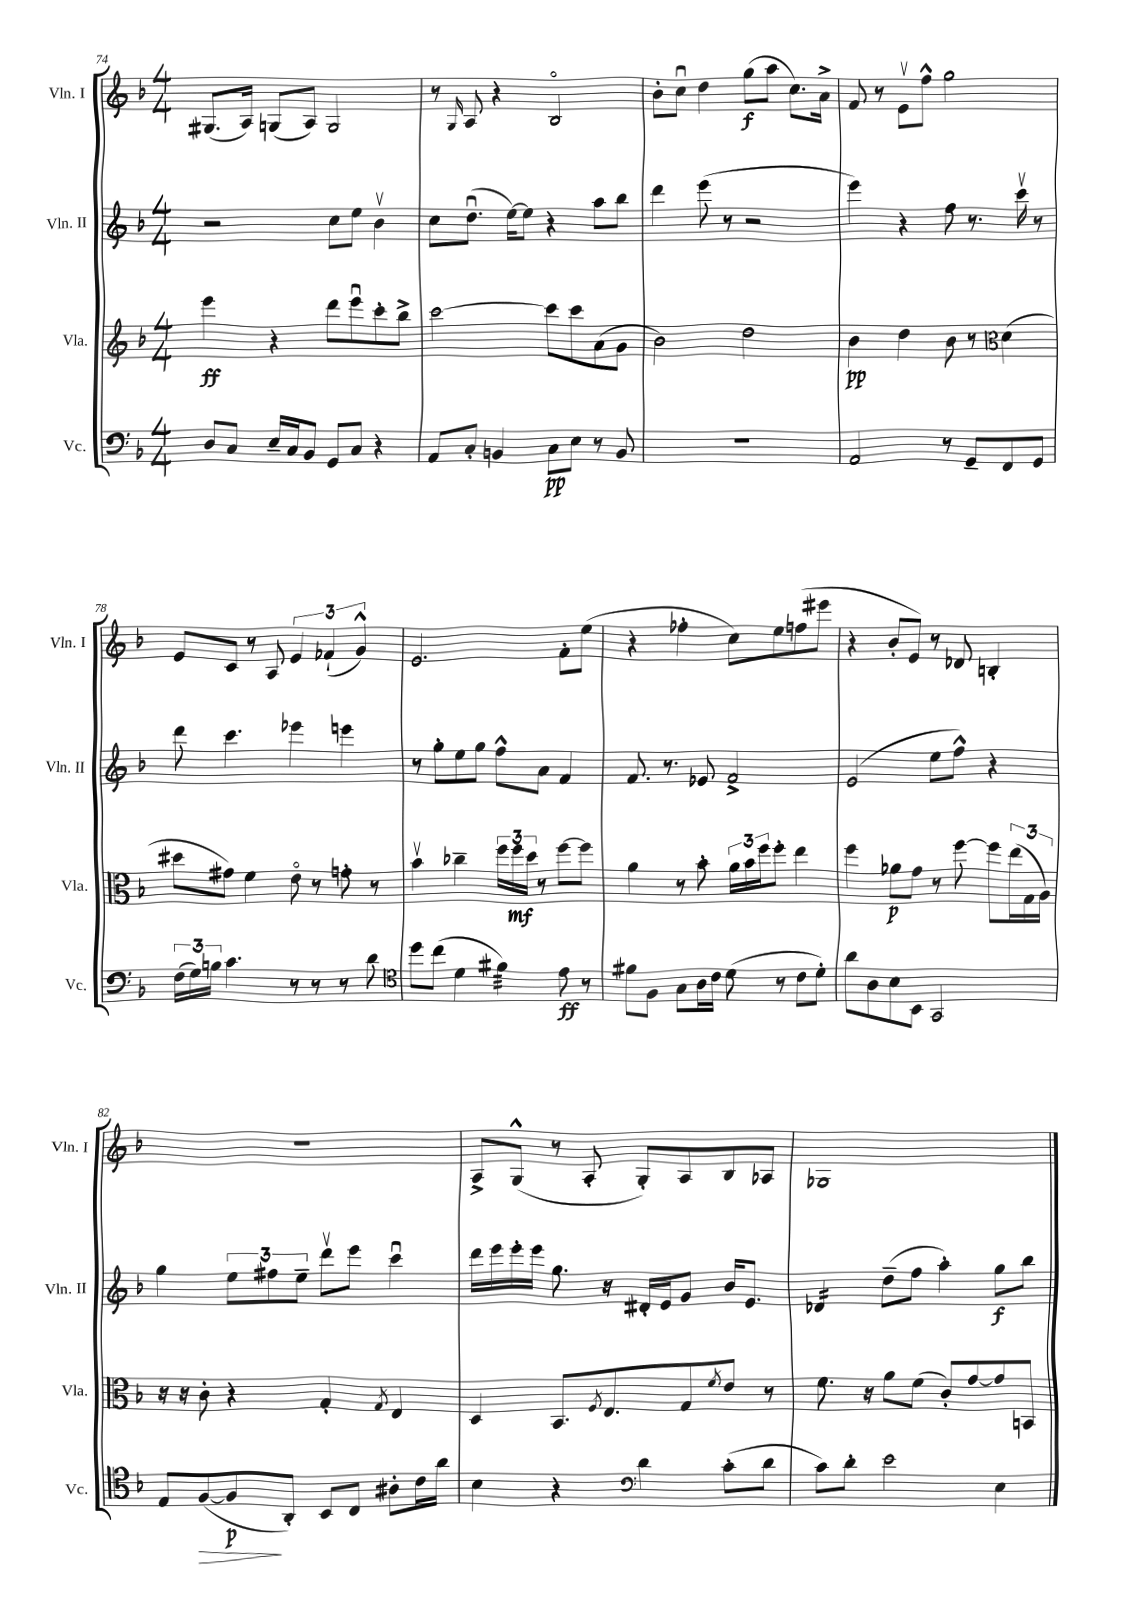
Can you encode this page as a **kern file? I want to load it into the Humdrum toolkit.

**kern	**kern	**kern	**kern
*staff4	*staff3	*staff2	*staff1
*clefF4	*clefG2	*clefG2	*clefG2
*k[b-]	*k[b-]	*k[b-]	*k[b-]
*M4/4	*M4/4	*M4/4	*M4/4
8D	4eee	2r	(8.G#
8C	.	.	.
.	.	.	16A)
16E~	4r	.	(8G
16C	.	.	.
8BB-	.	.	8A)
8GG	8ddd	8cc	2G
8C	8eeeu	8ee	.
4r	8ccc'	4b-v	.
.	8bb-^	.	.
=	=	=	=
8AA	[2ccc	8cc	8r
.	.	.	16qqG
8C'	.	(8.ddu	8A
4BB	.	.	4r
.	.	[16ee)	.
.	.	8ee]	.
8C	8ccc]	4r	2B-o
8E	8ccc	.	.
8r	(8a	8aa	.
8BB	8g	8bb-	.
=	=	=	=
1r	2b-)	4ddd	8b-'
.	.	.	8ccu
.	.	(8eee	4dd
.	.	8r	.
.	2dd	2r	(8gg
.	.	.	8aa
.	.	.	8.cc)
.	.	.	16a^
=	=	=	=
2AA	4b-	4eee)	8f
.	.	.	8r
.	4dd	4r	8ev
.	.	.	8ff^^
8r	8b-	8ff	2gg
8GG~	8r	8.r	.
*	*clefC3	*	*
8FF	(4d	.	.
.	.	16cccv	.
8GG	.	8r	.
=	=	=	=
(24F	8dd#	8ddd	8e
24G)	.	.	.
24B	.	.	.
4.c	8g#)	4.ccc	8c
.	4f	.	8r
.	.	.	8A
8r	8eo	4eee-	6e
8r	8r	.	.
.	.	.	(6f-`
8r	8g'	4eee	.
.	.	.	6g^^)
8d	8r	.	.
=	=	=	=
*clefC4	*	*	*
8dd	4b-v	8r	2.e
(8cc	.	8gg'	.
4d	4cc-~	8ee	.
.	.	8gg	.
4f#)	24ff	8ff^^	.
.	24ff	.	.
.	24dd	.	.
.	8r	8a	.
8e	[8ff	4f	8f'
8r	8ff]	.	(8ee
=	=	=	=
8f#	4a	8.f	4r
8F	.	.	.
.	.	8.r	.
8G	8r	.	4ff-'
16A	8b-'	8e-	.
16c	.	.	.
(8d	24a	2f^	8cc)
.	24b-	.	.
.	24ff	.	.
8r	8ff'	.	8ee
8c	4ee	.	(8ff
8d')	.	.	8eee#
=	=	=	=
8a	4ff	(2e	4r
8A	.	.	.
8B-	8a-	.	8b-'
8BB-	8g	.	8e)
2GG	8r	8ee	8r
.	[8ff	8ff^^)	8d-
.	8ff]	4r	4B'
.	(24ee	.	.
.	24G	.	.
.	24A)	.	.
=	=	=	=
8E	16r	4gg	1r
.	16r	.	.
([8F	8c'	.	.
8F]	4r	12ee	.
.	.	12ff#	.
8AA')	.	.	.
.	.	12ee~	.
8BB-	4G'	8dddv	.
8C	.	8eee	.
.	8qG	.	.
8A#'	4E	4cccu	.
16c	.	.	.
16a	.	.	.
=	=	=	=
4B-	4D	16ddd	8A^
.	.	16eee	.
.	.	16eee'	(8G^^
.	.	16eee	.
4r	8.BB-	8.gg	8r
.	.	.	8A'
.	8qF	.	.
.	8.E	16r	.
*clefF4	*	*	*
4d	.	16d#'	8G')
.	.	16e	.
.	8G	8g	8A
.	8qf	.	.
(8c'	8e	16b-	8B-
.	.	8.e	.
8d	8r	.	8A-
=	=	=	=
8c)	8.f	4d-	1G-
8d'	.	.	.
.	16r	.	.
2e	8a	(8dd~	.
.	(8f	8ff	.
.	8c')	4aa')	.
.	[8g	.	.
4E	8g]	8gg	.
.	8BB	8bb-	.
==	==	==	==
*-	*-	*-	*-
